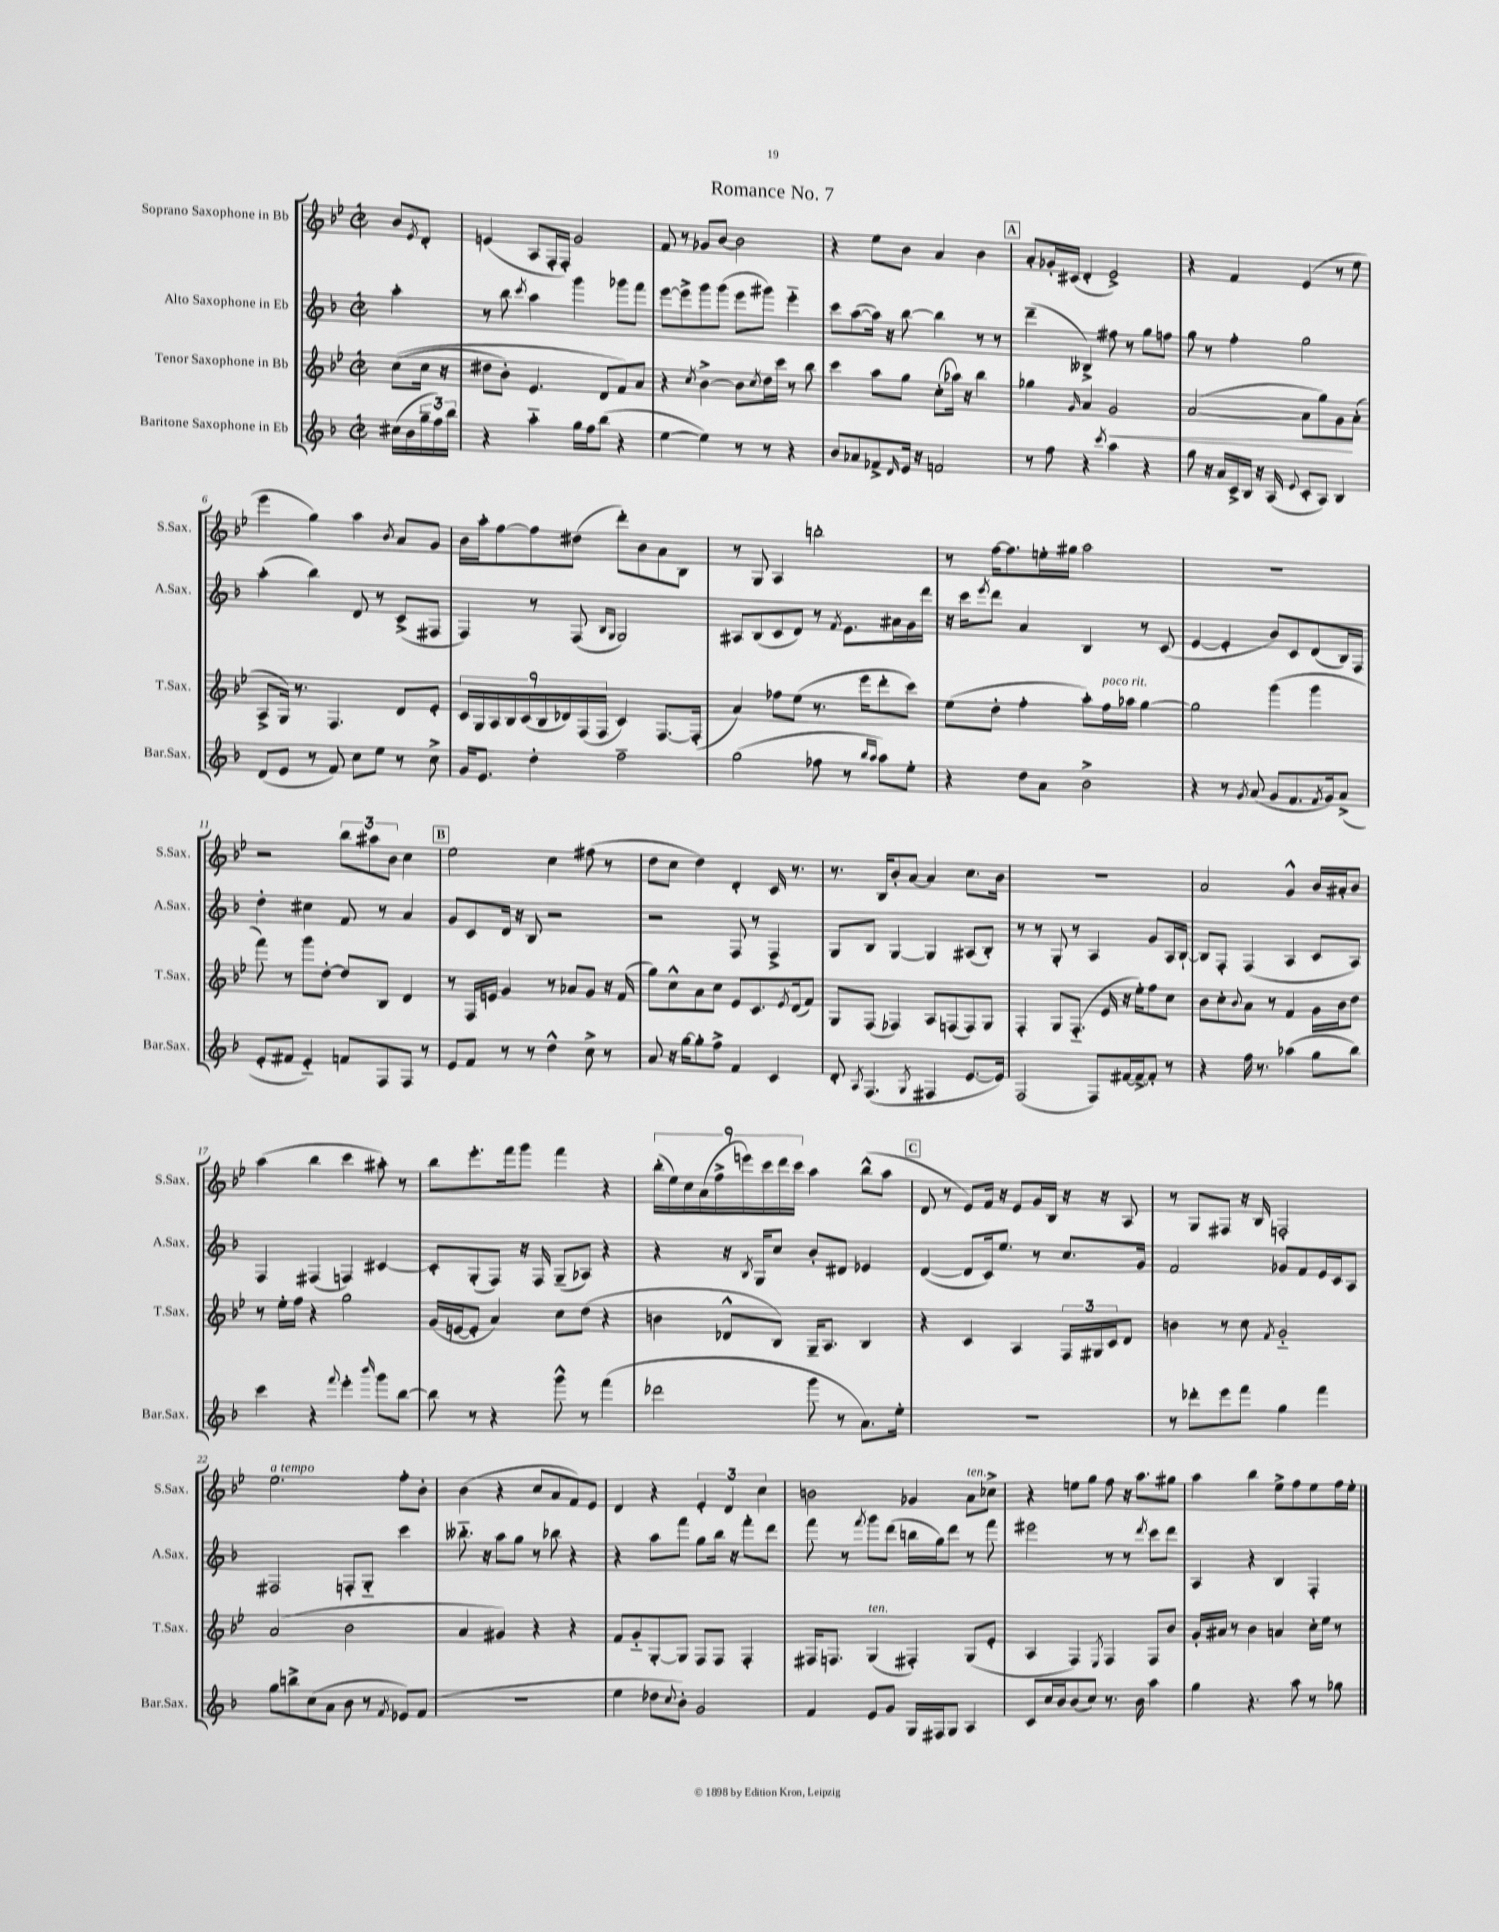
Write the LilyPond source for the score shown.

\header { title = "Romance No. 7" }
<<
\new StaffGroup <<
\new Staff = "s0" \with { instrumentName = "Soprano Saxophone in Bb" shortInstrumentName = "S.Sax." } {
    \clef treble \key bes \major \defaultTimeSignature \time 2/2 \partial 4
    bes'8 \acciaccatura { ees'8 } d'8-. |
    e'4( a8 f16-. f16-.) g'2 |
    f'8 r8 ges'8 bes'8~ bes'2 |
    r4 ees''8 bes'8 a'4 bes'4 |
    \mark \markup { \box "A" } a'8-. ges'16-. cis'16( d'4-. ees'2->) |
    r4 f'4 ees'4( r8 ees''8 |
    ees'''4 g''4) a''4 \acciaccatura { bes'8 } a'8 g'8 |
    bes'16 a''16-. f''8~ f''8 dis''8( d'''8-.) bes'8 a'8 bes8 |
    r8 g8 a4 b''2-. |
    r8 f''16~ f''8. e''16-. gis''16 a''2 |
    R1 |
    r2 \tuplet 3/2 { bes''8 ais''8 bes'8 } c''4 |
    \mark \markup { \box "B" } ees''2 c''4 fis''8( r8 |
    d''8 c''8 d''4) d'4-. c'16 r8. |
    r8. bes16 bes'8-. a'8~ a'4 c''8. bes'16 |
    R1 |
    a'2 g'4-^ bes'16 ais'16-. bes'8 |
    a''4( bes''4 c'''4 ais''8-.) r8 |
    bes''8 ees'''8.-. f'''16 g'''8 f'''4 r4 |
    \tuplet 9/8 { bes''16-.( ees''16) c''16 a'16( f''16-> e'''16) c'''16 d'''16 c'''16 } a''4 bes''8-^( a''8 |
    \mark \markup { \box "C" } d'8 r8 ees'8) f'16 r16 ees'8 g'16 bes16 r16 r16 a8 |
    r8 g8 fis8 r16 bes16 f2-. |
    ees''2.^\markup { \italic "a tempo" } f''8-. bes'8-. |
    bes'4( r4 c''8 a'8 f'8) ees'8 |
    d'4 r4 \tuplet 3/2 { ees'4-. d'4 c''4 } |
    b'2 ges'4 a'8^\markup { \italic "ten." } ces''8-> |
    r4 e''8 g''8 f''8 r16 a''8. gis''8 |
    a''4 bes''4 ees''8-> f''8 ees''8 f''16 ees''16-. \bar "|." |
}
\new Staff = "s1" \with { instrumentName = "Alto Saxophone in Eb" shortInstrumentName = "A.Sax." } {
    \clef treble \key f \major \defaultTimeSignature \time 2/2 \partial 4
    a''4-. |
    r8 bes''8 \acciaccatura { c'''8 } a''4 g'''4 ges'''8 f'''8 |
    e'''8~ e'''8-> g'''8 g'''8( e'''8 gis'''8) e'''4-_ |
    c'''8 a''8~( a''16) r16 bes''8~ bes''4 r8 r8 |
    \mark \markup { \box "A" } d'''4--( beses4->) fis''8 r8 g''8 f''8 |
    g''8 r8 f''4-. g''2 |
    a''4-.( bes''4) d'8 r8 c'8->( fis8 |
    f4) r8 f8( \grace { bes16 g16 } g2) |
    ais8 bes8( c'8 d'8) r8 \acciaccatura { f'8 } e'8. ais'16 g'16 d'''16 |
    r16 c'''16 \acciaccatura { e'''8 } d'''8 a'4 bes4 r8 c'8( |
    e'4~ e'4-. bes'8) c'8 d'8( bes16) f16 |
    d''4-. cis''4 f'8 r8 a'4 |
    \mark \markup { \box "B" } g'8 c'8 d'16 r16 bes8 r2 |
    r2 f8 r8 f4-> |
    g8 bes8 g4~ g4 ais8( bes8-.) |
    r8 r8 g8-. r8 a4 g'8 a16 bes16~-! |
    bes8 f8-. f4( a4 c'8 a8) |
    f4 fis4( f4) cis'4~ |
    cis'8-. g8-.( f8) r16 f16 g8--( aes8) r4 |
    r4 r16 \acciaccatura { bes8 } g16 c''8 bes'8-. dis'8 ees'4 |
    \mark \markup { \box "C" } d'4~( d'8 c'16) e''8. r8 c''8. g'16 |
    f'2 ges'8 f'8 e'16 c'16 a8 |
    fis2 f8-. g8-_ c'''4 |
    beses''8.-_ r16 a''8 g''8 r8 bes''8 r4 |
    r4 a''8 f'''8 g''8 bes''16 r16 f'''8-. d'''8 |
    f'''8 r8 \acciaccatura { f'''8 } g'''8 d'''8( b''16 g''16) d'''8 r8 f'''8 |
    eis'''2 r8 r8 \acciaccatura { d'''8 } c'''8 d'''8 |
    a4 r4 bes4 f4-. \bar "|." |
}
\new Staff = "s2" \with { instrumentName = "Tenor Saxophone in Bb" shortInstrumentName = "T.Sax." } {
    \clef treble \key bes \major \defaultTimeSignature \time 2/2 \partial 4
    c''8(\( c''16 r16 |
    dis''8 bes'8-.) ees'4. d'8 f'8\) a'8 |
    r4 \acciaccatura { c''8 } bes'4~-> bes'8 \acciaccatura { c''8 } d''16 c'''16 r8 bes''8 |
    c'''4 a''8 g''8 c''8-.( aes''16) r16 bes''4 |
    \mark \markup { \box "A" } ges''4 \grace { g'16 } a'4 g'2\< |
    a'2~( a'8 g''8) g'8\! a'8-.( |
    a8-> g16) r8. f4. d'8 ees'8-. |
    \tuplet 9/8 { c'16 g16 a16 bes16 c'16( bes16 des'16) f16( f16 } c'4) f8.~ f16-.( |
    a'4) fes''8 ees''8( r8. ees'''16 d'''8-. c'''8) |
    ees''8( d''8-. f''4-. a''8-.) f''16^\markup { \italic "poco rit." } aes''16 g''4~ |
    g''2 g'''4( g'''4 |
    f'''8) r8 g'''8 d''8~-. d''8 bes8 d'4 |
    \mark \markup { \box "B" } r8 f16 e'16 g'4 r8 aes'8 g'8 r16 f'16( |
    g''8) c''8-^ a'8 c''8 ees'8 c'8. \acciaccatura { ees'8 } d'16( f'8) |
    g8 f8( fes4) a8 f8( f8) g8 |
    f4-. g8 f8.-_( ees'16 r16 ees''16-.) f''8 c''8 |
    bes'8 c''8-. \appoggiatura { bes'8 } a'8 r8 f'4 g'16 bes'16 d''8 |
    r8 ees''16-. f''16 r4 g''2 |
    g'16( e'16~ e'8-. a'4) c''8 d''8( r4 |
    b'4 des'8-^ bes8) g16-- a8. bes4 |
    \mark \markup { \box "C" } r4 c'4 a4 \tuplet 3/2 { f16 gis16 c'16 } d'8 |
    b'4 r8 c''8 \acciaccatura { f'8 } g'2-_ |
    a'2( bes'2 |
    a'4 gis'4) r4 r4 |
    f'8 g'8-_ g8~-. g8 f8 f8 f4-. |
    fis16 f8. g4^\markup { \italic "ten." }( fis4-.) g8( ees'8-. |
    a4 f4) \acciaccatura { ees8 } f4 f8 bes'8 |
    g'16-. ais'16 r8 bes'4 a'4 c''16-. ees''16 r8 \bar "|." |
}
\new Staff = "s3" \with { instrumentName = "Baritone Saxophone in Eb" shortInstrumentName = "Bar.Sax." } {
    \clef treble \key f \major \defaultTimeSignature \time 2/2 \partial 4
    cis''16( bes'16 \tuplet 3/2 { g''16-- f''16) bes''16 } |
    r4 a''4-_ g''16 f''16 bes''8( r4 |
    e''4~ e''4) r8 r8 r4 |
    bes'8 aes'8 fes'8-> \grace { d'16 } e'16 r16 f'2 |
    \mark \markup { \box "A" } r8 f''8 r4 \acciaccatura { c'''8 } a''4 r4 |
    g''8 r16 a'16 c'16-> bes16 r16 a16( \appoggiatura { e'8 } c'8-. a8) bes4 |
    d'8( e'8 r8 f'8) c''8 e''8 r8 c''8-> |
    g'16 e'8. d''4-. f''2-- |
    g''2( fes''8 r8 \grace { bes''16 a''16 } a''8) e''8-. |
    r4 d''8 a'8 bes'2-> |
    r4 r8 \acciaccatura { g'8 } a'8( g'8 f'8. \acciaccatura { f'8 } g'16) a'8->( |
    e'8-. fis'8 e'4-_) f'8 f8 f8 r8 |
    \mark \markup { \box "B" } e'8 f'8 r8 r8 d''4-^ c''8-> r8 |
    a'8 r16 g''16~ g''8-. f''8-> f'4 c'4 |
    d'8-. \acciaccatura { a8 } f4.( \acciaccatura { g8 } fis4 e'8.~ e'16) |
    f2( f8) fis'16~ fis'16~-> fis'8-. r8 |
    r4 f''16 r8. aes''4( g''8 bes''8) |
    c'''4 r4 \appoggiatura { f'''8 } e'''4-. \grace { bes'''16 } g'''8 bes''8~ |
    bes''8 r8 r4 g'''8-^ r8 f'''4( |
    des'''2 g'''8 r8 a'8.) e''16-. |
    \mark \markup { \box "C" } R1 |
    r8 des'''8-. e'''8 f'''8 g''4 f'''4 |
    g''8 b''8-> c''8( a'8 bes'8 r8 \acciaccatura { f'8 } ees'8) f'8( |
    R1 |
    e''4 des''8 \appoggiatura { c''8 } bes'8-.) g'2 |
    f'4 e'8 g'8 g16 fis16 g8 a4 |
    c'8 c''16 bes'16 bes'8( c''8) r8. bes'16 a''4 |
    g''4 r4. a''8 r8 ges''8 \bar "|." |
}
>>
>>
